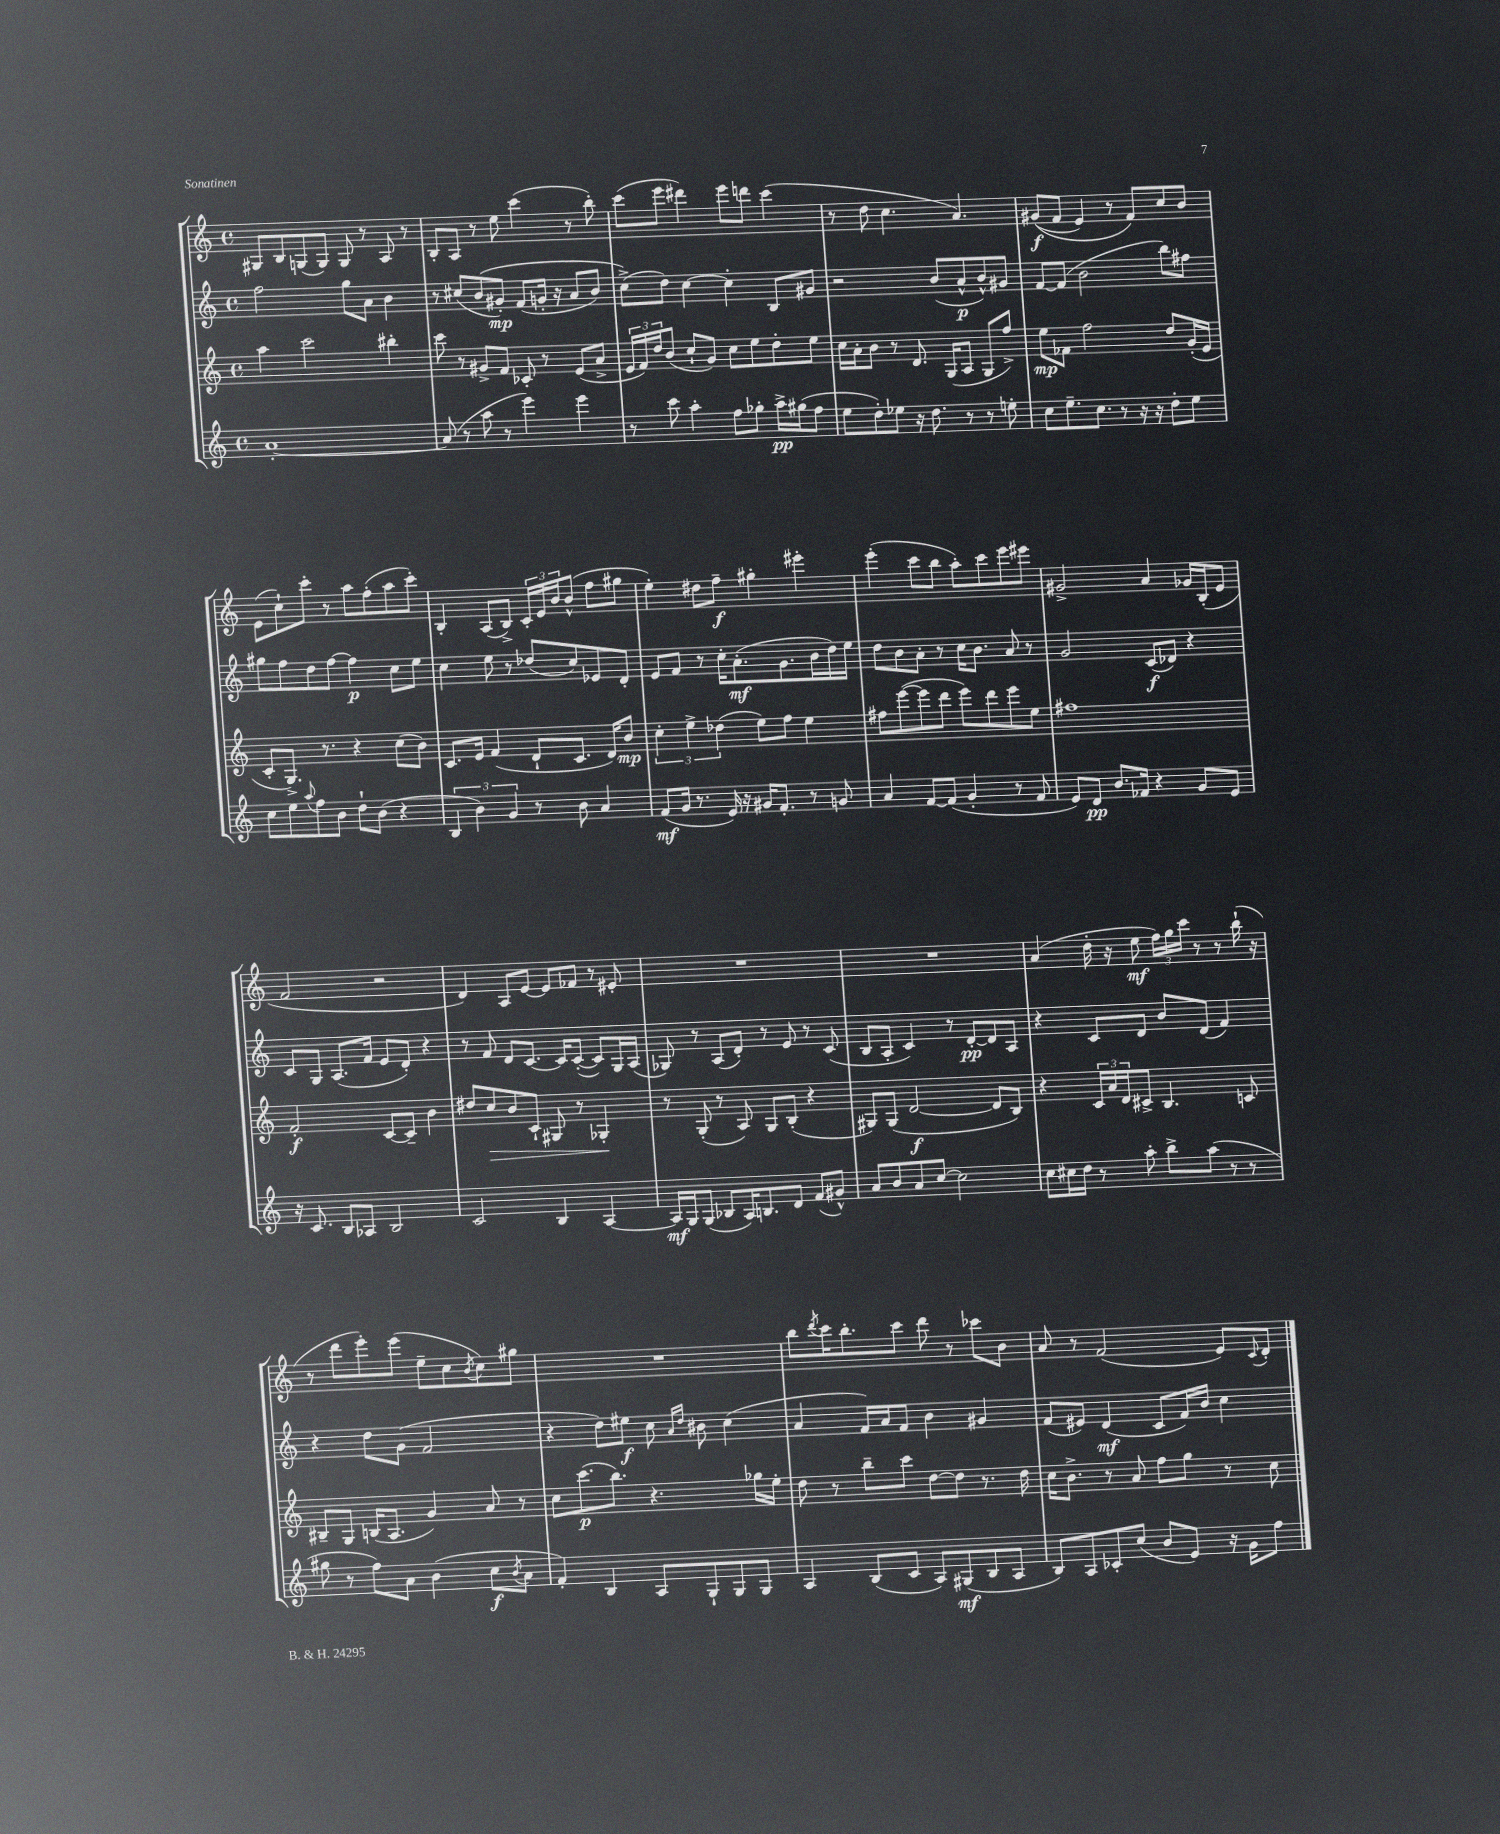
<<
\new StaffGroup <<
\new Staff = "s0" {
    \clef treble \key c \major \defaultTimeSignature \time 4/4
    gis8 b8 g8( g8) g8 r8 a8 r8 |
    b8-. a8 r8 e''8 c'''4( r8 b''8-.) |
    c'''8( e'''8 dis'''4) e'''8 d'''8 c'''4( |
    r8 d''8 c''4. a'4.) |
    gis'8\f(\( f'8 e'4) r8 f'8\) c''8 b'8 |
    e'8( c''8-!) c'''8-. r8 a''8 f''8-.( a''8 c'''8-.) |
    b4-. a8( b8->) \tuplet 3/2 { c'16-. e'16 b'16 } b'8-^( f''8 gis''8 |
    e''4-.) dis''8 f''8--\f gis''4-. eis'''4-. |
    e'''4-.( c'''8 b''8 a''8-.) c'''8 e'''8 eis'''8 |
    gis'2-> a'4 ges'16 b16-.( e'8 |
    f'2 r2 |
    d'4) a8 e'8~ e'8 fes'8 r8 eis'8-. |
    R1 |
    R1 |
    a'4( d''16-. r16 e''8\mf \tuplet 3/2 { f''16) g''16 c'''16 } r8 r8 b''16-!( r16 |
    r8 d'''8 e'''8-.) e'''8( e''8-- c''8 \acciaccatura { b'8 } c''8) gis''8 |
    R1 |
    b''8 \acciaccatura { d'''8 } c'''16 b''8.-. c'''8 d'''8 r8 ces'''8 b'8 |
    a'8 r8 f'2( e'8) \appoggiatura { c'8 } d'8-. \bar "|." |
}
\new Staff = "s1" {
    \clef treble \key c \major \defaultTimeSignature \time 4/4
    f''2 g''8 a'8 b'4 |
    r8 cis''8( b'8\( gis'8-.\mp) f'8( g'16-. r16 a'8 b'8) |
    c''8->(\) d''8) c''4~ c''4-. b8 gis'8 |
    r2 b'8( a'8-^\p b'8-^) gis'8 |
    f'8~ f'8( b'2 b''8) fis''8 |
    gis''8 f''8 d''8 f''8~ f''4\p c''8 e''8 |
    c''4 e''8 r8 des''8( c''8) ees'8 d'8-. |
    e'8 f'8 r8 c''16-. a'8.-.\mf( g'8. b'16 d''16) e''16 |
    d''8 b'8 a'8-. r8 c''16 b'8. a'8 r8 |
    g'2 c'8\f( des'8) r4 |
    c'8 g8 a8.( f'16 e'8 d'8-.) r4 |
    r8 f'8 d'8 c'8.~ c'16 c'8~-.( c'8) g16 a16( |
    ges8) r8 a8( d'8-.) r8 e'8 r8 c'8( |
    b8 a8-. c'4) r8 d'8~-.\pp d'8 a8 |
    r4 c'8 d'8 b'8 d'8( f'4) |
    r4 d''8 g'8( f'2 |
    r4 d''8) eis''8\f c''8 \grace { a'16 d''16 } bis'8 c''4( |
    a'4 f'16) a'16 f'8 b'4 gis'4 |
    f'8( eis'8) d'4\mf( c'8 f'16) b'16 c''4 \bar "|." |
}
\new Staff = "s2" {
    \clef treble \key c \major \defaultTimeSignature \time 4/4
    a''4 c'''2 bis''4-. |
    c'''8 r8 gis'8-> f'8 ces'8-. r8 e'8( a'8-> |
    \tuplet 3/2 { e'16 f'16) d''16 } b'8( c''8-! g'8) c''8 e''8 d''8-. e''8 |
    c''16 a'16-. b'8 r8 d'8. g16( a8 g8 f''8->) |
    e''8\mp fes'8 f''2 d''8 g'16-.( e'16 |
    c'8-. g8.->) r8. r4 c''8( b'8) |
    c'8. e'16 f'4( d'8-! c'8. d'16) b'8\mp |
    \tuplet 3/2 { c''4-. e''4-> des''4( } e''8) f''8 e''4 |
    fis''8 e'''8~( e'''8 d'''8 e'''8) d'''8 e'''8 e''8 |
    fis''1 |
    f'2-.\f c'8~ c'8-- b'4 |
    dis''8 c''8\> b'8 c'8-! gis8 r8 ges4-.\! |
    r8 g8-.( r8 a8) g8 b8-.( r4 |
    gis8) gis8( d'2~\f d'8 b8) |
    r4 \tuplet 3/2 { c'16 a'16 d'16 } cis'8-> b4. c'8 |
    bis8-- g8 b16( a8. g'4) a'8 r8 |
    c''8 c'''8.\p( b''8.) r4. ges''16 e''16-. |
    d''8 r8 b''8-- c'''8 d''8~ d''8 r8. d''16 |
    c''16 b'8.-> r8 a'8 f''8 g''8 r8 c''8 \bar "|." |
}
\new Staff = "s3" {
    \clef treble \key c \major \defaultTimeSignature \time 4/4
    a'1~-. |
    a'8( r8 a''8 r8 e'''4) e'''4 |
    r8 c'''8 a''4-. f''8 ges''8-. a''16->\pp gis''16( f''8 |
    e''8 d''8-.) ees''8 r16 d''8. r8 r8 e''8-. |
    c''8 e''8.-- c''8. r8 r16 r16 d''8-. e''8 |
    c''8 e''8 \appoggiatura { a''8 } f''8 b'8 d''8-! b'8( r4 |
    \tuplet 3/2 { b4 b'4) g'4 } r8 b'8 a'4 |
    f'8\mf( g'16 r8. e'16) r16 gis'16 f'8.-. r8 g'8 |
    a'4 f'8~ f'8( g'4-. r8 f'8 |
    e'8) d'8\pp b'8. fes'16 r4 g'8 e'8 |
    r16 c'8. b8 aes8 b2 |
    c'2 b4 a4~ |
    a16\mf g16 g8( bes8 a16) b8. d'8 f'8( gis'8-^) |
    a'8 b'8 a'8 c''8~ c''2 |
    c''8 cis''16 d''16 r8 a''8-. b''8-> a''8( r8 r8 |
    gis''8 r8 f''8) a'8 b'4( c''8\f \acciaccatura { b'8 } a'8 |
    f'4-.) b4 a8 g8-! g8 g8 |
    a4 b8( c'8 a8) gis8\mf( b8 a8 |
    b8) a8 ces'8-. c''8( b'8 e'8) r16 g'16 f''8 \bar "|." |
}
>>
>>
\layout { \context { \Score \remove "Bar_number_engraver" } }
